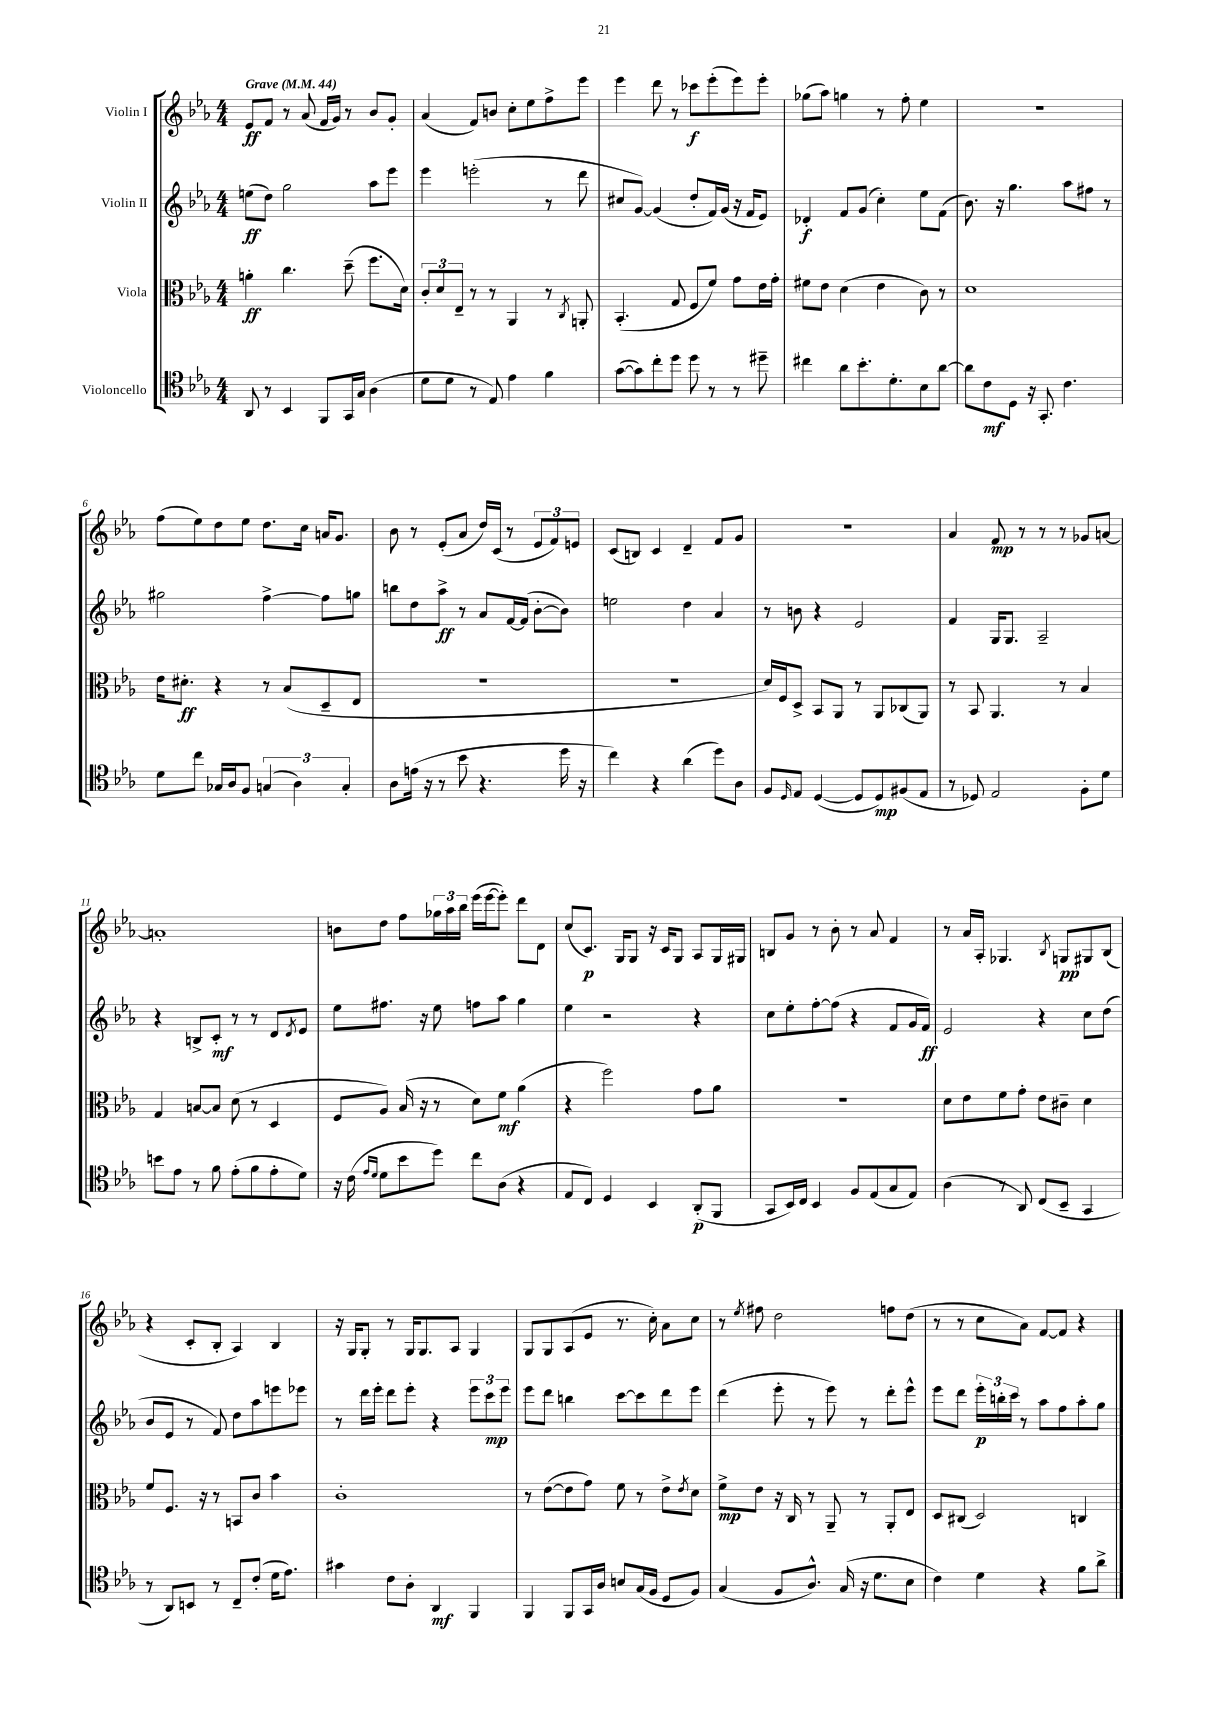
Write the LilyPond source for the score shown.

<<
\new StaffGroup <<
\new Staff = "s0" \with { instrumentName = "Violin I" } {
    \clef treble \key ees \major \numericTimeSignature \time 4/4 \tempo "Grave" 4 = 44
    ees'8\ff f'8 r8 aes'8( f'16 g'16) r8 bes'8 g'8-. |
    aes'4( f'8) b'8 c''8-. ees''8 f''8-> ees'''8 |
    ees'''4 d'''8 r8 ces'''8\f ees'''8-.( ees'''8) ees'''8-. |
    ges''8( aes''8) g''4 r8 f''8-. ees''4 |
    r1 |
    f''8( ees''8) d''8 ees''8 d''8. c''16 a'16 g'8. |
    bes'8 r8 ees'8-.( aes'8 d''16) c'16( r8 \tuplet 3/2 { ees'8 f'8) e'8 } |
    c'8( b8) c'4 d'4-- f'8 g'8 |
    R1 |
    aes'4 f'8\mp r8 r8 r8 ges'8 a'8~ |
    a'1-. |
    b'8 d''8 f''8 \tuplet 3/2 { ges''16 aes''16 bes''16 } ees'''16( ees'''16~ ees'''8-.) d'''8 d'8 |
    c''8( c'8.\p) g16 g8 r16 c'16 g8 aes8 g16 gis16 |
    b8 g'8 r8 bes'8-. r8 aes'8 f'4 |
    r8 aes'16 aes16-. ges4. \acciaccatura { bes8 } g8\pp gis8 bes8( |
    r4 c'8-. bes8-. aes4) bes4 |
    r16 g16 g8-. r8 g16 g8. aes8 g4 |
    g8 g8 aes8( ees'8 r8. c''16-.) aes'8 c''8 |
    r8 \acciaccatura { ees''8 } fis''8 d''2 f''8 d''8( |
    r8 r8 c''8 aes'8) f'8~ f'8 r4 \bar "|." |
}
\new Staff = "s1" \with { instrumentName = "Violin II" } {
    \clef treble \key ees \major \numericTimeSignature \time 4/4
    e''8\ff( d''8) g''2 aes''8 ees'''8 |
    ees'''4 e'''2-.( r8 d'''8 |
    cis''8 g'8~) g'4( d''8-. f'16) g'16( r16 f'16 ees'8) |
    des'4-.\f f'8 g'8( c''4-.) ees''8 f'8( |
    bes'8.) r16 g''4. aes''8 fis''8 r8 |
    gis''2 f''4~-> f''8 g''8 |
    b''8 d''8 aes''8->\ff r8 aes'8 f'16~ f'16( bes'8~-. bes'8) |
    e''2 d''4 aes'4 |
    r8 b'8 r4 ees'2 |
    f'4 g16 g8. aes2-- |
    r4 b8-> c'8-.\mf r8 r8 d'8 \acciaccatura { d'8 } ees'8 |
    ees''8 fis''8. r16 ees''8 f''8 aes''8 g''4 |
    ees''4 r2 r4 |
    c''8 ees''8-. f''8~-. f''8( r4 f'8 g'16 f'16\ff) |
    ees'2 r4 c''8 d''8( |
    bes'8 ees'8 r8 f'8) d''8 aes''8 e'''8 ees'''8 |
    r8 d'''16 ees'''16-. d'''8 ees'''8-. r4 \tuplet 3/2 { ees'''8 c'''8\mp ees'''8 } |
    ees'''8 d'''8 b''4 c'''8~ c'''8 d'''8 ees'''8 |
    d'''4( ees'''8-. r8 ees'''8) r8 d'''8-. ees'''8-^ |
    ees'''8 d'''8 \tuplet 3/2 { ees'''16-.\p b''16-. c'''16 } r8 aes''8 f''8 aes''8-. g''8 \bar "|." |
}
\new Staff = "s2" \with { instrumentName = "Viola" } {
    \clef alto \key ees \major \numericTimeSignature \time 4/4
    a'4-.\ff c''4. d''8--( f''8. d'16) |
    \tuplet 3/2 { c'8-. d'8 ees8-- } r8 r8 aes,4 r8 \acciaccatura { c8 } a,8-. |
    bes,4.-.( g8 f8 f'8) g'8 ees'16 g'16-. |
    fis'8 ees'8 d'4( ees'4 c'8) r8 |
    d'1 |
    ees'16 dis'8.-.\ff r4 r8 bes8( d8-- ees8 |
    R1 |
    R1 |
    d'16) f16 d8-> bes,8 aes,8 r8 aes,8 ces8( aes,8) |
    r8 bes,8 aes,4. r8 bes4 |
    g4 b8~ b8 d'8( r8 d4 |
    f8 aes8) bes16( r16 r8 d'8) f'8\mf aes'4( |
    r4 f''2) g'8 aes'8 |
    R1 |
    d'8 ees'8 f'8 g'8-. ees'8 cis'8-- d'4 |
    f'8 f8. r16 r8 b,8 c'8 bes'4 |
    c'1-. |
    r8 ees'8~( ees'8 g'8) f'8 r8 ees'8-> \acciaccatura { ees'8 } d'8 |
    f'8->\mp ees'8 r16 c16 r8 aes,8-- r8 aes,8-. ees8 |
    d8 cis8( d2) c4 \bar "|." |
}
\new Staff = "s3" \with { instrumentName = "Violoncello" } {
    \clef tenor \key ees \major \numericTimeSignature \time 4/4
    aes,8 r8 bes,4 f,8 g,16 g16 aes4( |
    d'8 d'8 r8 ees8) ees'4 f'4 |
    g'8~( g'8) c''8-. d''8 d''8 r8 r8 dis''8-- |
    cis''4 aes'8 bes'8.-. d'8.-. bes8 aes'8~ |
    aes'8 c'8\mf d8 r16 g,8.-. c'4. |
    d'8 c''8 ges16 aes16 f8 \tuplet 3/2 { g4( aes4) g4-. } |
    aes8 e'16( r16 r8 bes'8 r4. d''16 r16 |
    c''4) r4 aes'4( d''8) aes8 |
    f8 \grace { d16 } ees8 d4~( d8 d8\mp) fis8( ees8 |
    r8 des8) ees2 f8-. d'8 |
    b'8 ees'8 r8 f'8 ees'8-.( f'8 ees'8-. d'8) |
    r16 c'16( \grace { ees'16 d'16 } d'8 bes'8 d''8) c''8 aes8( r4 |
    ees8 c8) d4 bes,4 aes,8-.\p( f,8 |
    g,8 bes,16) c16 bes,4 f8 ees8( g8 ees8) |
    aes4( r8 aes,8) c8( bes,8-- g,4 |
    r8 aes,8) b,8 r8 c8-- c'8-.( d'16 ees'8.) |
    gis'4 c'8 aes8-. aes,4\mf f,4 |
    f,4 f,8 g,16 aes16 b8 g16( f16 d8 f8) |
    g4( f8 aes8.-^) g16( r16 d'8. bes8 |
    c'4) d'4 r4 f'8 aes'8-> \bar "|." |
}
>>
>>
